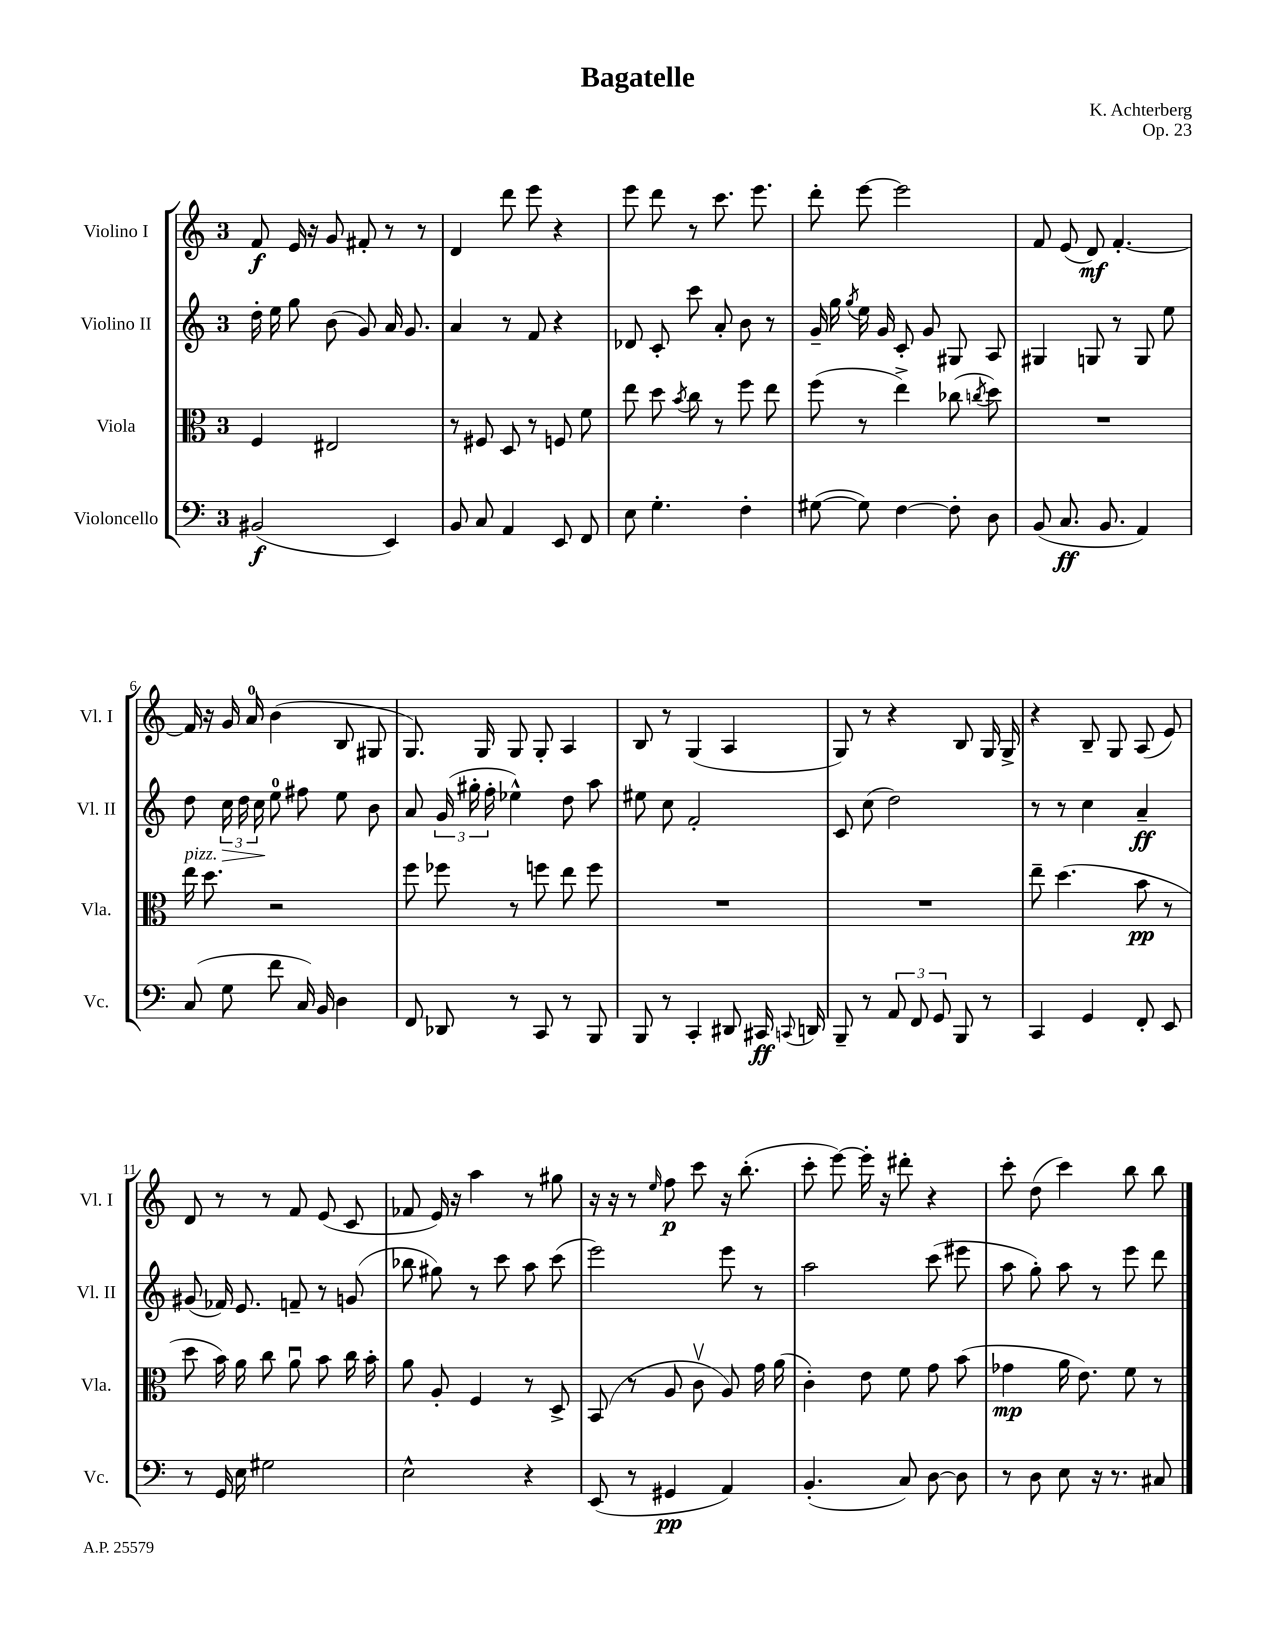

**kern	**dynam	**kern	**dynam	**kern	**dynam	**kern	**dynam
*part4	*part4	*part3	*part3	*part2	*part2	*part1	*part1
*staff4	*staff4	*staff3	*staff3	*staff2	*staff2	*staff1	*staff1
*I"Violoncello	*	*I"Viola	*	*I"Violino II	*	*I"Violino I	*
*I'Vc.	*	*I'Vla.	*	*I'Vl. II	*	*I'Vl. I	*
*clefF4	*	*clefC3	*	*clefG2	*	*clefG2	*
*k[]	*	*k[]	*	*k[]	*	*k[]	*
*M3/4	*	*M3/4	*	*M3/4	*	*M3/4	*
=1	=1	=1	=1	=1	=1	=1	=1
(2BB#X/	f	4F/	.	16dd'\	.	8f/	f
.	.	.	.	16ee\	.	.	.
.	.	.	.	8gg\	.	16e/	.
.	.	.	.	.	.	16r	.
.	.	2E#X/	.	(8b\	.	8g/	.
.	.	.	.	8g/)	.	8f#X'/	.
4EE/)	.	.	.	16a/	.	8r	.
.	.	.	.	8.g/	.	.	.
.	.	.	.	.	.	8r	.
=2	=2	=2	=2	=2	=2	=2	=2
8BB/	.	8r	.	4a/	.	4d/	.
8C/	.	8F#X/	.	.	.	.	.
4AA/	.	8D/	.	8r	.	8ddd\	.
.	.	8r	.	8f/	.	8eee\	.
8EE/	.	8Fn/	.	4r	.	4r	.
8FF/	.	8f\	.	.	.	.	.
=3	=3	=3	=3	=3	=3	=3	=3
8E\	.	8ee\	.	8d-X/	.	8eee\	.
4.G'\	.	8dd\	.	8c'/	.	8ddd\	.
.	.	8qb/	.	.	.	.	.
.	.	8cc\	.	8ccc\	.	8r	.
.	.	8r	.	8a'/	.	8.ccc\	.
4F'\	.	8ff\	.	8b\	.	.	.
.	.	.	.	.	.	8.eee\	.
.	.	8ee\	.	8r	.	.	.
=4	=4	=4	=4	=4	=4	=4	=4
([8G#X\	.	(8ff\	.	16g~/	.	8ddd'\	.
.	.	.	.	16gg\	.	.	.
.	.	.	.	8qgg/	.	.	.
8G#\])	.	8r	.	16ee\	.	[8eee\	.
.	.	.	.	16g/	.	.	.
[4F\	.	4ee^\)	.	8c'/	.	2eee\]	.
.	.	.	.	8g/	.	.	.
8F'\]	.	(8cc-X\	.	8G#X/	.	.	.
.	.	8qccn/	.	.	.	.	.
8D\	.	8dd\)	.	8A/	.	.	.
=5	=5	=5	=5	=5	=5	=5	=5
(8BB/	.	2.r	.	4G#X/	.	8f/	.
8.C/	ff	.	.	.	.	(8e/	.
.	.	.	.	8Gn/	.	8d/)	mf
8.BB/	.	.	.	.	.	.	.
.	.	.	.	8r	.	[4.f'/	.
4AA/)	.	.	.	8G/	.	.	.
.	.	.	.	8ee\	.	.	.
!!LO:LB:g=z
=6	=6	=6	=6	=6	=6	=6	=6
!	!	!LO:TX:a:i:t=pizz.	!	!	!	!	!
(8C/	.	16ee\	.	8dd\	.	16f/]	.
.	.	8.dd\	.	.	.	16r	.
!	!	!	!	!	!LO:HP:b	!	!
8G\	.	.	.	24cc\	>	16g/	.
.	.	.	.	24dd\	.	.	.
.	.	.	.	.	.	16a/	.
.	.	.	.	24cc\	.	.	.
8f\	.	2r	.	8ee\	]	(4b\	.
16C/)	.	.	.	8ff#X\	.	.	.
16BB/	.	.	.	.	.	.	.
4D\	.	.	.	8ee\	.	8B/	.
.	.	.	.	8b\	.	8G#X/	.
=7	=7	=7	=7	=7	=7	=7	=7
8FF/	.	8ff\	.	8a/	.	8.G/)	.
8DD-X/	.	8ff-X\	.	(24g/	.	.	.
.	.	.	.	24gg#X'\	.	.	.
.	.	.	.	.	.	16G/	.
.	.	.	.	24ff'\	.	.	.
8r	.	8r	.	4ee-X^^\)	.	8G/	.
8CC/	.	8ffn\	.	.	.	8G'/	.
8r	.	8ee\	.	8dd\	.	4A/	.
8BBB/	.	8ff\	.	8aa\	.	.	.
=8	=8	=8	=8	=8	=8	=8	=8
8BBB/	.	2.r	.	8ee#X\	.	8B/	.
8r	.	.	.	8cc\	.	8r	.
4CC'/	.	.	.	2f'/	.	(4G/	.
8DD#X/	.	.	.	.	.	4A/	.
16CC#X/	ff	.	.	.	.	.	.
8qqCCn/	.	.	.	.	.	.	.
16DDn/	.	.	.	.	.	.	.
=9	=9	=9	=9	=9	=9	=9	=9
8BBB~/	.	2.r	.	8c/	.	8G/)	.
8r	.	.	.	(8cc\	.	8r	.
12AA/	.	.	.	2dd\)	.	4r	.
12FF/	.	.	.	.	.	.	.
12GG/	.	.	.	.	.	.	.
8BBB/	.	.	.	.	.	8B/	.
8r	.	.	.	.	.	16G/	.
.	.	.	.	.	.	16G^/	.
=10	=10	=10	=10	=10	=10	=10	=10
4CC/	.	8ee~\	.	8r	.	4r	.
.	.	(4.dd\	.	8r	.	.	.
4GG/	.	.	.	4cc\	.	8B~/	.
.	.	.	.	.	.	8G/	.
8FF'/	.	8b\	pp	4a~/	ff	(8A/	.
8EE/	.	8r	.	.	.	8e/)	.
!!LO:LB:g=z
=11	=11	=11	=11	=11	=11	=11	=11
8r	.	8dd\	.	(8g#X/	.	8d/	.
16GG/	.	16b\)	.	16f-X/)	.	8r	.
16E\	.	16a\	.	8.e/	.	.	.
2G#X\	.	8cc\	.	.	.	8r	.
.	.	8au\	.	8fn~/	.	8f/	.
.	.	8b\	.	8r	.	(8e/	.
.	.	16cc\	.	(8gn/	.	8c/	.
.	.	16b'\	.	.	.	.	.
=12	=12	=12	=12	=12	=12	=12	=12
2E^^\	.	8a\	.	8bb-X\	.	8f-X/	.
.	.	8A'/	.	8gg#X\)	.	16e/)	.
.	.	.	.	.	.	16r	.
.	.	4F/	.	8r	.	4aa\	.
.	.	.	.	8ccc\	.	.	.
4r	.	8r	.	8aa\	.	8r	.
.	.	8D^/	.	(8ccc\	.	8gg#X\	.
=13	=13	=13	=13	=13	=13	=13	=13
(8EE/	.	(8BB/	.	2eee\)	.	16r	.
.	.	.	.	.	.	16r	.
8r	.	8r	.	.	.	8r	.
.	.	.	.	.	.	16qqee/	.
4GG#X/	pp	8A/	.	.	.	8ff\	p
.	.	8cv\	.	.	.	8ccc\	.
4AA/)	.	8A/)	.	8eee\	.	16r	.
.	.	.	.	.	.	(8.bb'\	.
.	.	16g\	.	8r	.	.	.
.	.	(16a\	.	.	.	.	.
=14	=14	=14	=14	=14	=14	=14	=14
(4.BB'/	.	4c'\)	.	2aa\	.	8ccc'\	.
.	.	.	.	.	.	[8eee\)	.
.	.	8e\	.	.	.	16eee'\]	.
.	.	.	.	.	.	16r	.
8C/)	.	8f\	.	.	.	8ddd#X'\	.
[8D\	.	8g\	.	(8ccc\	.	4r	.
8D\]	.	(8b\	.	8eee#X\	.	.	.
=15	=15	=15	=15	=15	=15	=15	=15
8r	.	4g-X\	mp	8aa\	.	8ccc'\	.
8D\	.	.	.	8gg'\)	.	(8dd\	.
8E\	.	16a\	.	8aa\	.	4ccc\)	.
.	.	8.e\)	.	.	.	.	.
16r	.	.	.	8r	.	.	.
8.r	.	.	.	.	.	.	.
.	.	8f\	.	8eee\	.	8bb\	.
8C#X/	.	8r	.	8ddd\	.	8bb\	.
==	==	==	==	==	==	==	==
*-	*-	*-	*-	*-	*-	*-	*-
